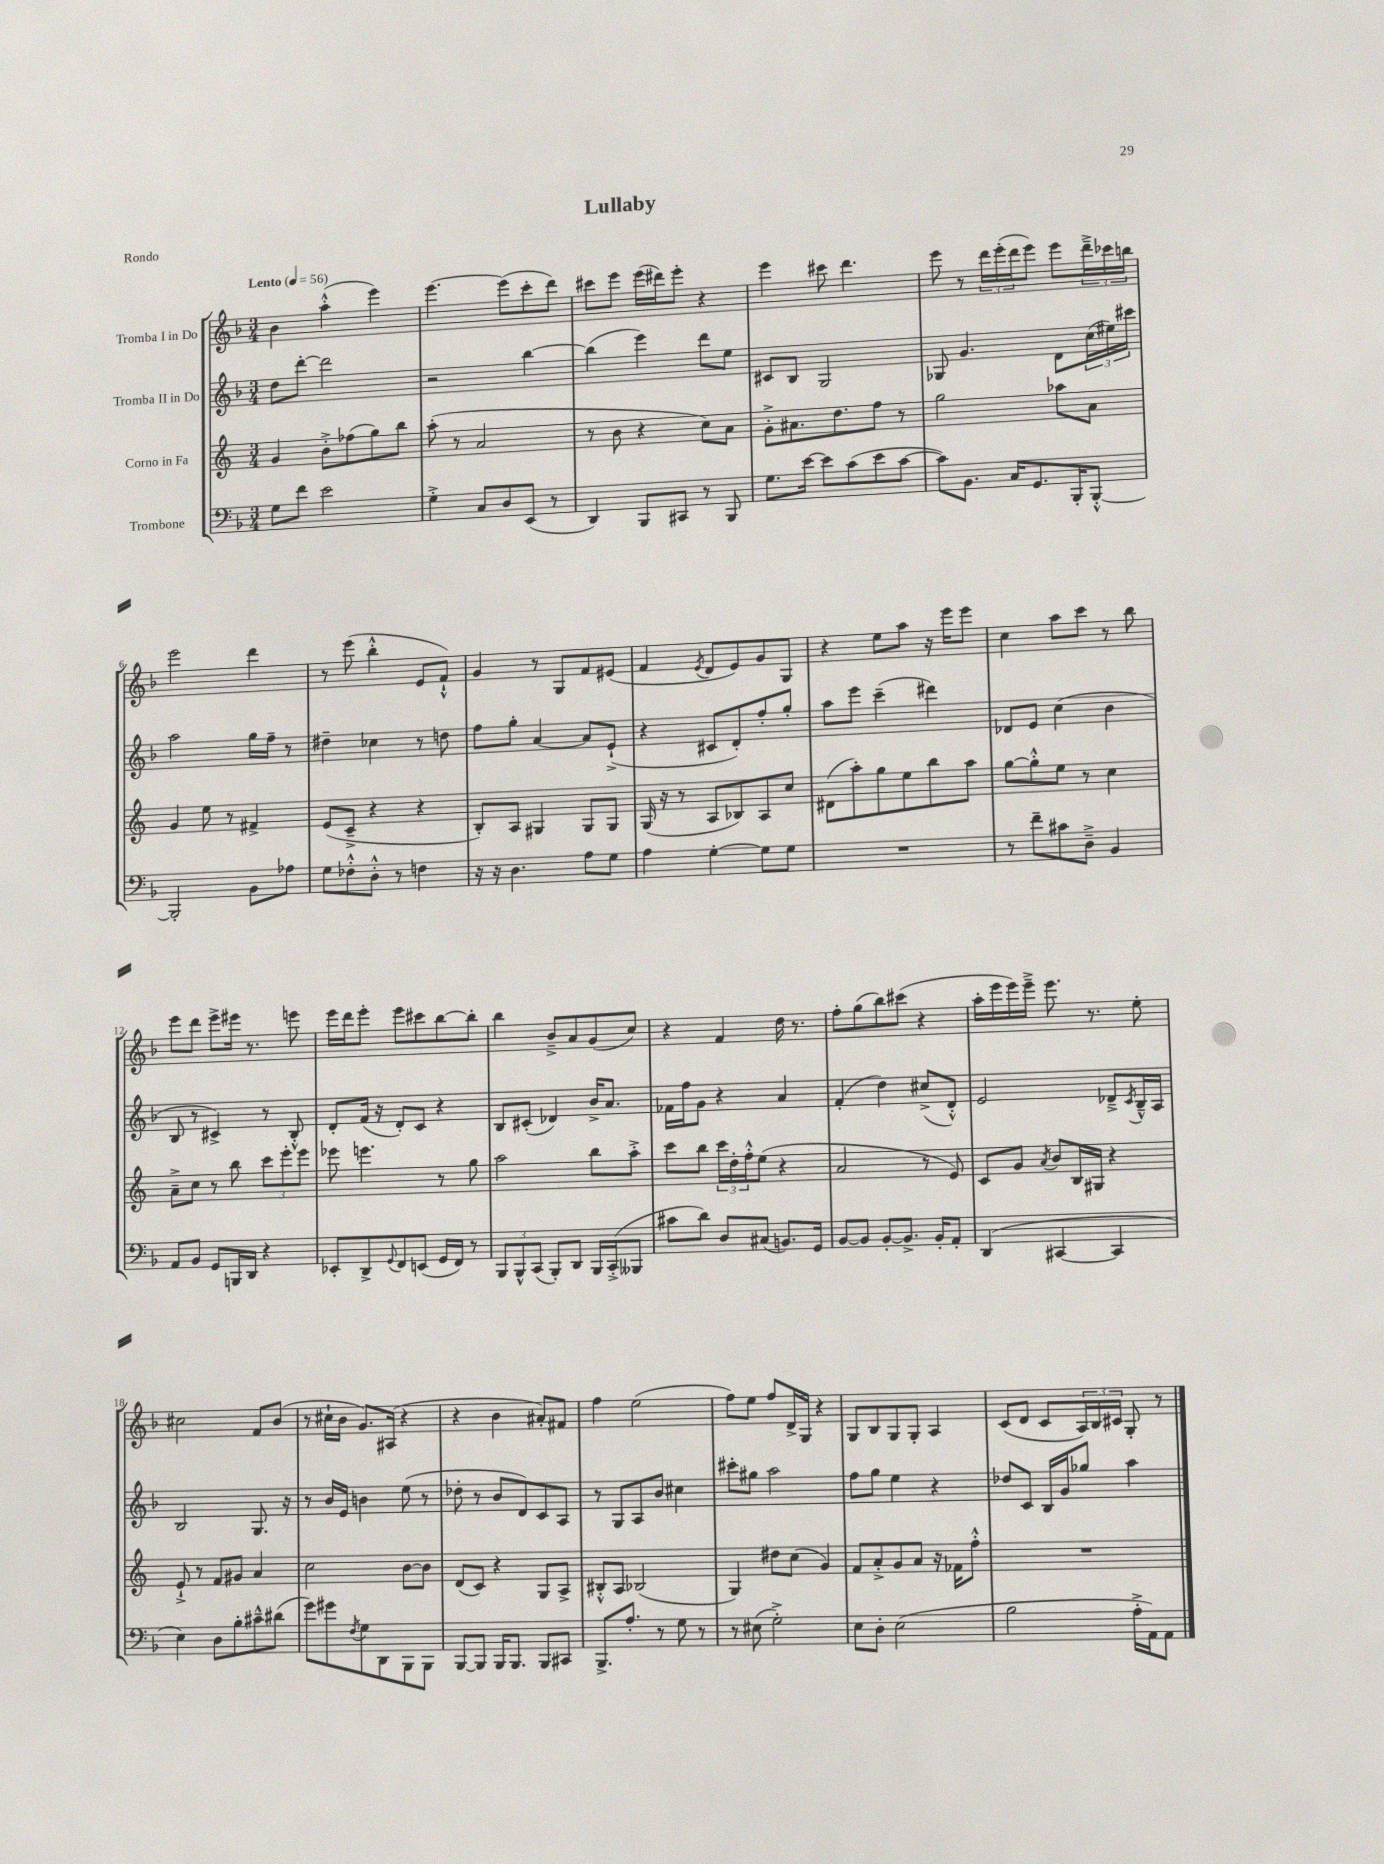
\header { title = "Lullaby" piece = "Rondo" }
<<
\new StaffGroup <<
\new Staff = "s0" \with { instrumentName = "Tromba I in Do" } {
    \clef treble \key f \major \numericTimeSignature \time 3/4 \tempo "Lento" 4 = 56
    bes'4 a''4-.-^( e'''4) |
    e'''4.~ e'''8( c'''8-. d'''8) |
    cis'''8 e'''8 e'''16( dis'''16) e'''8-. r4 |
    e'''4 cis'''8 d'''4. |
    e'''8 r8 \tuplet 3/2 { d'''16 e'''16-.( d'''16 } e'''8) e'''8 \tuplet 3/2 { d'''16---> ces'''16 b''16 } |
    e'''2 d'''4 |
    r8 e'''8( bes''4-.-^ e'8 f'8-!-^) |
    g'4 r8 g8 f'8 eis'8( |
    f'4 \acciaccatura { e'8 } d'8 e'8) g'8 g8 |
    r4 e''8 a''8 r16 e'''16 e'''8 |
    c''4 a''8 c'''8 r8 bes''8 |
    e'''8 d'''8 e'''8-> eis'''16 r8. e'''8 |
    e'''16 d'''16 e'''8-. e'''8 cis'''8 bes''8~ bes''8-. |
    bes''4 bes'8---> a'8 g'8( c''8) |
    r4 f'4 d''16 r8. |
    f''8-. g''8( bes''8) cis'''8( r4 |
    a''16-. e'''16 e'''16) e'''16---> e'''8. r8. e''8-. |
    cis''2 f'8 bes'8( |
    r8 cis''16-! bes'16 g'8.) ais16( r4 |
    r4 bes'4 ais'8-.) fis'8 |
    f''4 e''2( |
    f''8) e''8 f''8 d'16-> g16 r4 |
    g8 bes8 g8 g8-. a4 |
    c'8( d'8 c'8 \tuplet 3/2 { a16) bes16 cis'16 } g8-. r8 \bar "|." |
}
\new Staff = "s1" \with { instrumentName = "Tromba II in Do" } {
    \clef treble \key f \major \numericTimeSignature \time 3/4
    d''8 d'''8~-. d'''2 |
    r2 bes''4~ |
    bes''4( e'''4) d'''8 e''8 |
    cis'8 bes8 g2 |
    ges8 g'4. d'8 \tuplet 3/2 { c''16( eis''16) cis'''16 } |
    a''2 g''16 f''16-- r8 |
    dis''4-- ces''4 r8 d''8 |
    f''8 g''8-. a'4~ a'8 e'8-!->( |
    r4 cis'8 d'8-.) f''8-. g''8-. |
    a''8 e'''8 c'''4--( dis'''4) |
    des'8 e'8 c''4( bes'4 |
    bes8 r8 cis'4->) r8 bes8-.-^ |
    d'8-. f'16( r16 d'8-.) c'8 r4 |
    bes8 cis'8-.( des'4) bes'16-> a'8. |
    fes'16 f''16 g'8 r4 a'4 |
    f'4-.( d''4) cis''8->( d'8-.-^) |
    e'2 des'8---> \acciaccatura { c'8 } bes16---^ a16 |
    bes2 g8. r16 |
    r8 bes'16 e'16 b'4 e''8( r8 |
    des''8-. r8 bes'8 d'8) c'8 a8 |
    r8 g8 a8 bes'8 cis''4 |
    cis'''8-. gis''8 a''2 |
    f''8 g''8 e''4 r4 |
    des''8 c'8 bes16 g'16 ges''8 a''4 \bar "|." |
}
\new Staff = "s2" \with { instrumentName = "Corno in Fa" } {
    \clef treble \key c \major \numericTimeSignature \time 3/4
    g'4 b'8-.-> fes''8( g''8) b''8 |
    a''8-.( r8 a'2 |
    r8 b'8 r4 c''8) a'8 |
    g'8-.-> ais'8. d''8. f''8 r8 |
    g''2 aes''8 a'8 |
    g'4 e''8 r8 fis'4-> |
    e'8( c'8---> r4 r4 |
    b8-.) a8 gis4 gis8 gis8 |
    g16( r16 r8 a8 bes8) a8 c''8 |
    dis'8( a''8-.) g''8 e''8 b''8 a''8 |
    g''8~ g''8-.-^ e''8 r8 c''4 |
    a'8---> c''8 r8 b''8 \tuplet 3/2 { c'''8 e'''8-. e'''8 } |
    ees'''8 e'''4. r8 g''8 |
    a''2 b''8 a''8-.-> |
    c'''8 b''8 \tuplet 3/2 { c'''16 d''16-. f''16-.-^ } e''8( r4 |
    a'2 r8 e'8) |
    c'8 g'8 \acciaccatura { a'8 } b'8 b16 gis16 r4 |
    e'8-!-> r8 f'8 gis'8 a'4 |
    c''2 b'8~ b'8 |
    d'8( c'8) r4 g8 a8-> |
    bis8-.-^ a8 bes2( |
    g4) dis''8 c''8( g'4) |
    f'8 a'8-.-> g'8 a'8 r16 fes'16 f''8-.-^ |
    R2. \bar "|." |
}
\new Staff = "s3" \with { instrumentName = "Trombone" } {
    \clef bass \key f \major \numericTimeSignature \time 3/4
    g8 f'8 e'2 |
    g4-.-> c8 d8 e,8( r8 |
    d,4) bes,,8 cis,8 r8 bes,,8 |
    g8. e'16~ e'8 c'8( e'8 c'8~ |
    c'8) bes,8. c16 g,8. bes,,16-. bes,,8~-.-^ |
    bes,,2-. bes,8 aes8 |
    g8 fes8-.-^ d8-.-^ r8 f4 |
    r16 r16 d4. a8 g8 |
    a4 g4~-. g8 g8 |
    R2. |
    r8 f'8-- cis'8 d8---> bes,4 |
    a,8 bes,8 g,8 b,,16 d,16 r4 |
    ees,8-. d,8-> \appoggiatura { g,8 } f,8 e,8( g,16 f,16) r8 |
    \tuplet 3/2 { bes,,8 bes,,8-^ c,8( } bes,,8-.) d,8 bes,,16 c,16-.->( beses,,8 |
    cis'8 d'8) d8 cis8( b,8.) g,16 |
    bes,8~ bes,8 bes,8~-. bes,8.-> bes,16-. a,8-. |
    d,4( cis,4~ cis,4 |
    e4) d8 bes8-. cis'8---^ dis'8( |
    g'8) gis'8 \acciaccatura { f8 } g8 d,8 bes,,8 bes,,8 |
    bes,,8~ bes,,8 bes,,16 bes,,8. bes,,8 cis,8 |
    bes,,8.-> a8.-. r8 g8 r8 |
    r8 eis8( g2-.->) |
    e8 d8-. e2( |
    bes2 a16-.-> a,16) a,8 \bar "|." |
}
>>
>>
